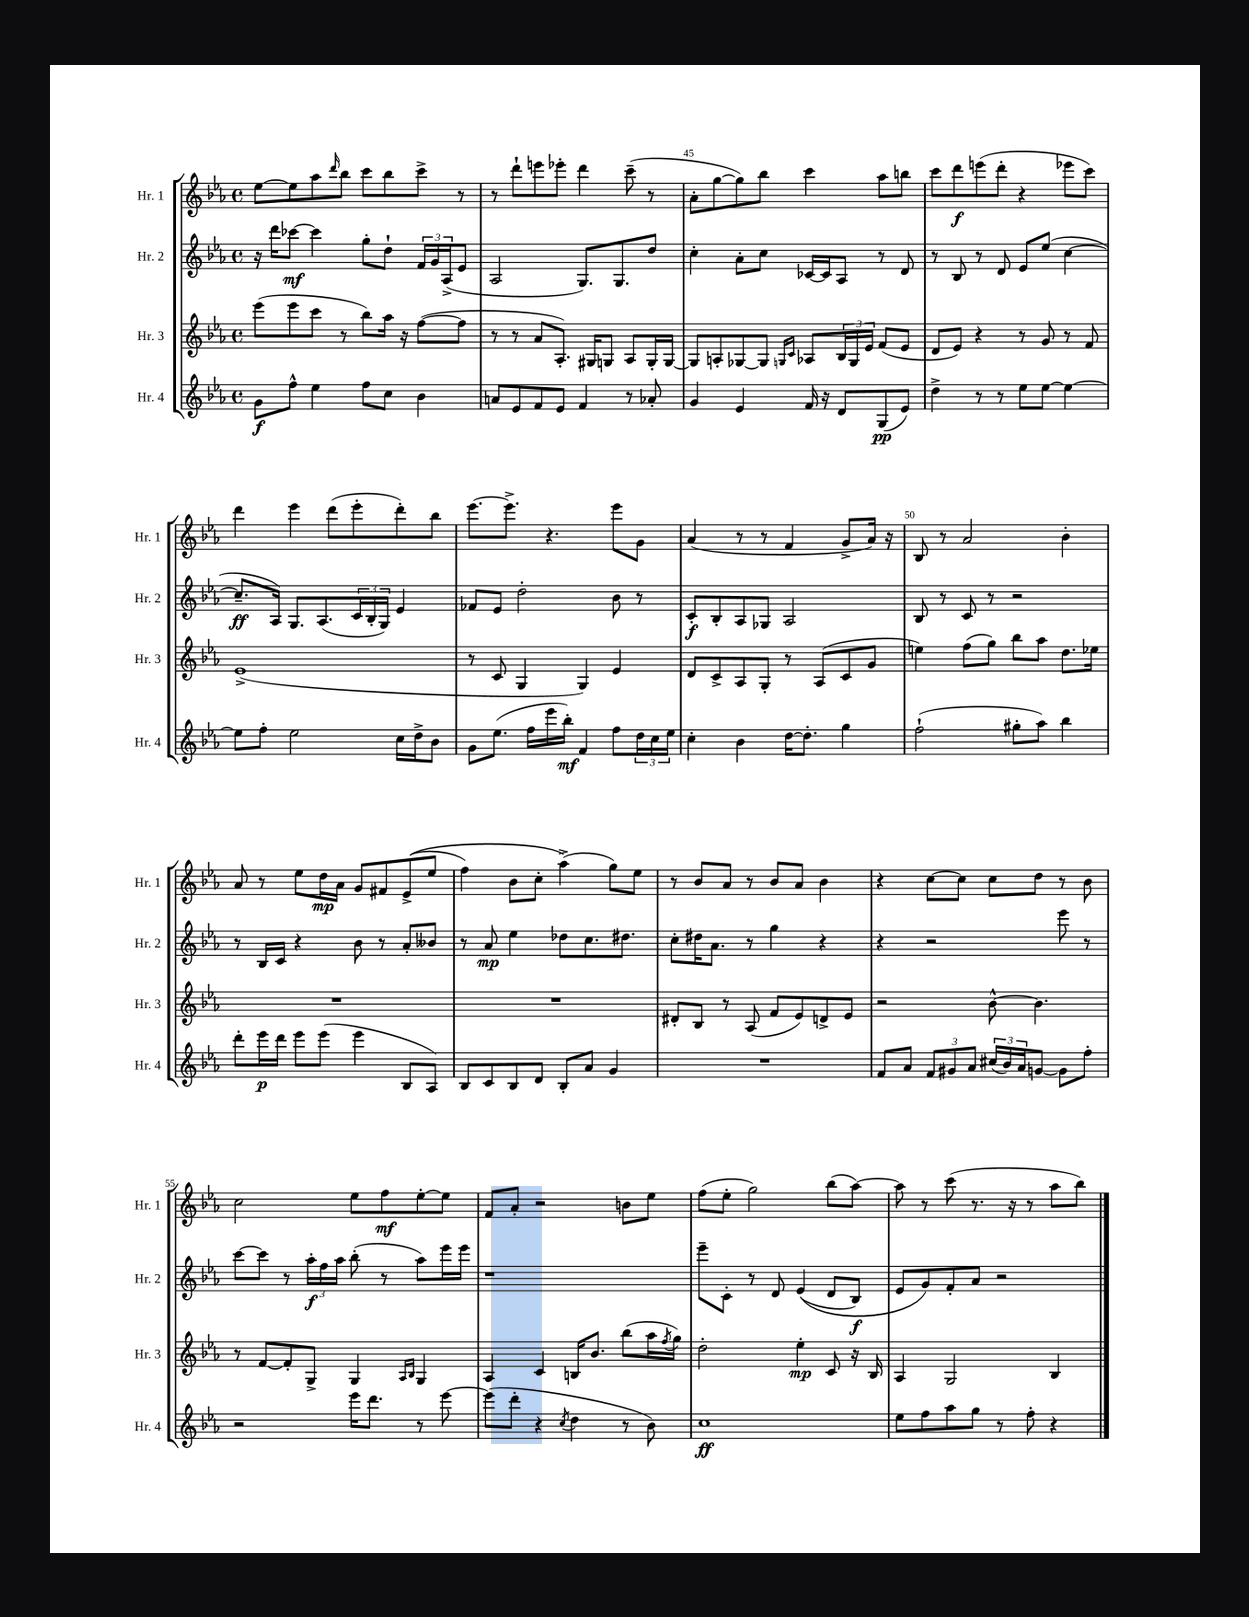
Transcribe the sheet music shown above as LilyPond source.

<<
\new StaffGroup <<
\new Staff = "s0" \with { instrumentName = "Hr. 1" shortInstrumentName = "Hr. 1" } {
    \clef treble \key ees \major \defaultTimeSignature \time 4/4
    ees''8~ ees''8 aes''8 \grace { d'''16 } bes''8 c'''8 bes''8 c'''8-> r8 |
    r8 d'''8-! e'''8 ees'''8-. d'''4 c'''8--( r8 |
    aes'8-. g''8~ g''8) bes''8 c'''4 aes''8 b''8 |
    c'''8 d'''8\f e'''8( d'''8-. r4 ees'''8 c'''8) |
    d'''4 ees'''4 d'''8( ees'''8-. d'''8-.) bes''8 |
    ees'''8.~ ees'''8.-> r4. ees'''8 g'8 |
    aes'4( r8 r8 f'4 g'8-> aes'16) r16 |
    bes8 r8 aes'2 bes'4-. |
    aes'8 r8 ees''8 d''16\mp aes'16 g'8 fis'8 ees'8->(\( ees''8 |
    f''4) bes'8 c''8-. aes''4->(\) g''8) ees''8 |
    r8 bes'8 aes'8 r8 bes'8 aes'8 bes'4 |
    r4 c''8~ c''8 c''8 d''8 r8 bes'8 |
    c''2 ees''8 f''8\mf ees''8~-. ees''8 |
    f'8 aes'8-. r2 b'8 ees''8 |
    f''8( ees''8-. g''2) bes''8( aes''8~) |
    aes''8 r8 c'''8( r8. r16 r8 aes''8 bes''8) \bar "|." |
}
\new Staff = "s1" \with { instrumentName = "Hr. 2" shortInstrumentName = "Hr. 2" } {
    \clef treble \key ees \major \defaultTimeSignature \time 4/4
    r16 d'''16 ces'''8~\mf ces'''4 g''8-. d''8-! \tuplet 3/2 { f'16 g'16 aes16->( } ees'8 |
    aes2 g8.) g8. d''8 |
    c''4-. aes'8-. c''8 ces'16~ ces'16 aes8 r8 d'8 |
    r8 bes8 r8 d'8 ees'8 ees''8( c''4~ |
    c''8.--\ff aes16) g8. aes8.( \tuplet 3/2 { c'16 bes16-. g16) } ees'4 |
    fes'8 ees'8 d''2-. bes'8 r8 |
    c'8-.\f bes8-. aes8 ges8 aes2 |
    bes8 r8 c'8 r8 r2 |
    r8 bes16 c'16 r4 bes'8 r8 aes'8-. beses'8 |
    r8 aes'8\mp ees''4 des''8 c''8. dis''8. |
    c''8-. dis''16 aes'8. r8 g''4 r4 |
    r4 r2 ees'''8 r8 |
    c'''8~ c'''8 r8 \tuplet 3/2 { aes''16-.\f f''16 aes''16 } bes''8-.( r8 aes''8) ees'''16 ees'''16 |
    r1 |
    ees'''8-- c'8-. r8 d'8 ees'4(\( d'8 bes8\f) |
    ees'8 g'8\) f'8-. aes'8 r2 \bar "|." |
}
\new Staff = "s2" \with { instrumentName = "Hr. 3" shortInstrumentName = "Hr. 3" } {
    \clef treble \key ees \major \defaultTimeSignature \time 4/4
    ees'''8( ees'''8 c'''8 r8 bes''8) aes''16 r16 f''8~( f''8 |
    r8 r8 aes'8 aes8.-.) gis16 g8 aes8 g16-. g16~ |
    g8 a8-. ges8~ ges8 \grace { g16 c'16 } aes8 \tuplet 3/2 { bes16 g16 ees'16 } f'8( ees'8 |
    d'8 ees'8) r4 r8 g'8 r8 f'8 |
    ees'1->( |
    r8 c'8 g4 g4) ees'4 |
    d'8 c'8-> aes8 g8-. r8 aes8( c'8 g'8 |
    e''4) f''8( g''8) bes''8 aes''8 d''8. ees''16 |
    R1 |
    R1 |
    dis'8-. bes8 r8 aes8( f'8 ees'8) d'8-> ees'8 |
    r2 bes'8~-^ bes'4. |
    r8 f'8~ f'8-. g8-> g4 \grace { aes16 bes16 } g4 |
    aes4 c'4 b16 bes'8. bes''8( aes''16 \acciaccatura { f''8 } g''16) |
    d''2-. ees''4-.\mp c'8 r16 bes16 |
    aes4 g2 bes4 \bar "|." |
}
\new Staff = "s3" \with { instrumentName = "Hr. 4" shortInstrumentName = "Hr. 4" } {
    \clef treble \key ees \major \defaultTimeSignature \time 4/4
    g'8\f f''8-^ ees''4 f''8 c''8 bes'4 |
    a'8 ees'8 f'8 ees'8 f'4 r8 aes'8-. |
    g'4 ees'4 f'16 r16 d'8 g8\pp( ees'8) |
    d''4-> r8 r8 ees''8 ees''8~ ees''4~ |
    ees''8 f''8-. ees''2 c''16 d''16-> bes'8 |
    g'8 ees''8.( f''16 ees'''16 bes''16-.\mf) f'4 f''8 \tuplet 3/2 { d''16 c''16 ees''16 } |
    c''4-. bes'4 d''16~ d''8.-. g''4 |
    f''2-!( gis''8-. aes''8) bes''4 |
    d'''8-. ees'''16\p d'''16 ees'''8 ees'''8( ees'''4 bes8 aes8) |
    bes8 c'8 bes8 d'8 bes8-. aes'8 g'4 |
    R1 |
    f'8 aes'8 \tuplet 3/2 { f'8 gis'8 aes'8 } \tuplet 3/2 { cis''16( bes'16) aes'16 } g'8~ g'8 f''8-. |
    r2 ees'''16 d'''8. r8 ees'''8~ |
    ees'''8( d'''8-. r4 \acciaccatura { c''8 } d''4 r8 bes'8) |
    c''1\ff |
    ees''8 f''8 aes''8 g''8 r8 f''8-. r4 \bar "|." |
}
>>
>>
\layout { \context { \Score currentBarNumber = #43 \override BarNumber.break-visibility = ##(#f #t #t) barNumberVisibility = #(every-nth-bar-number-visible 5) } }
